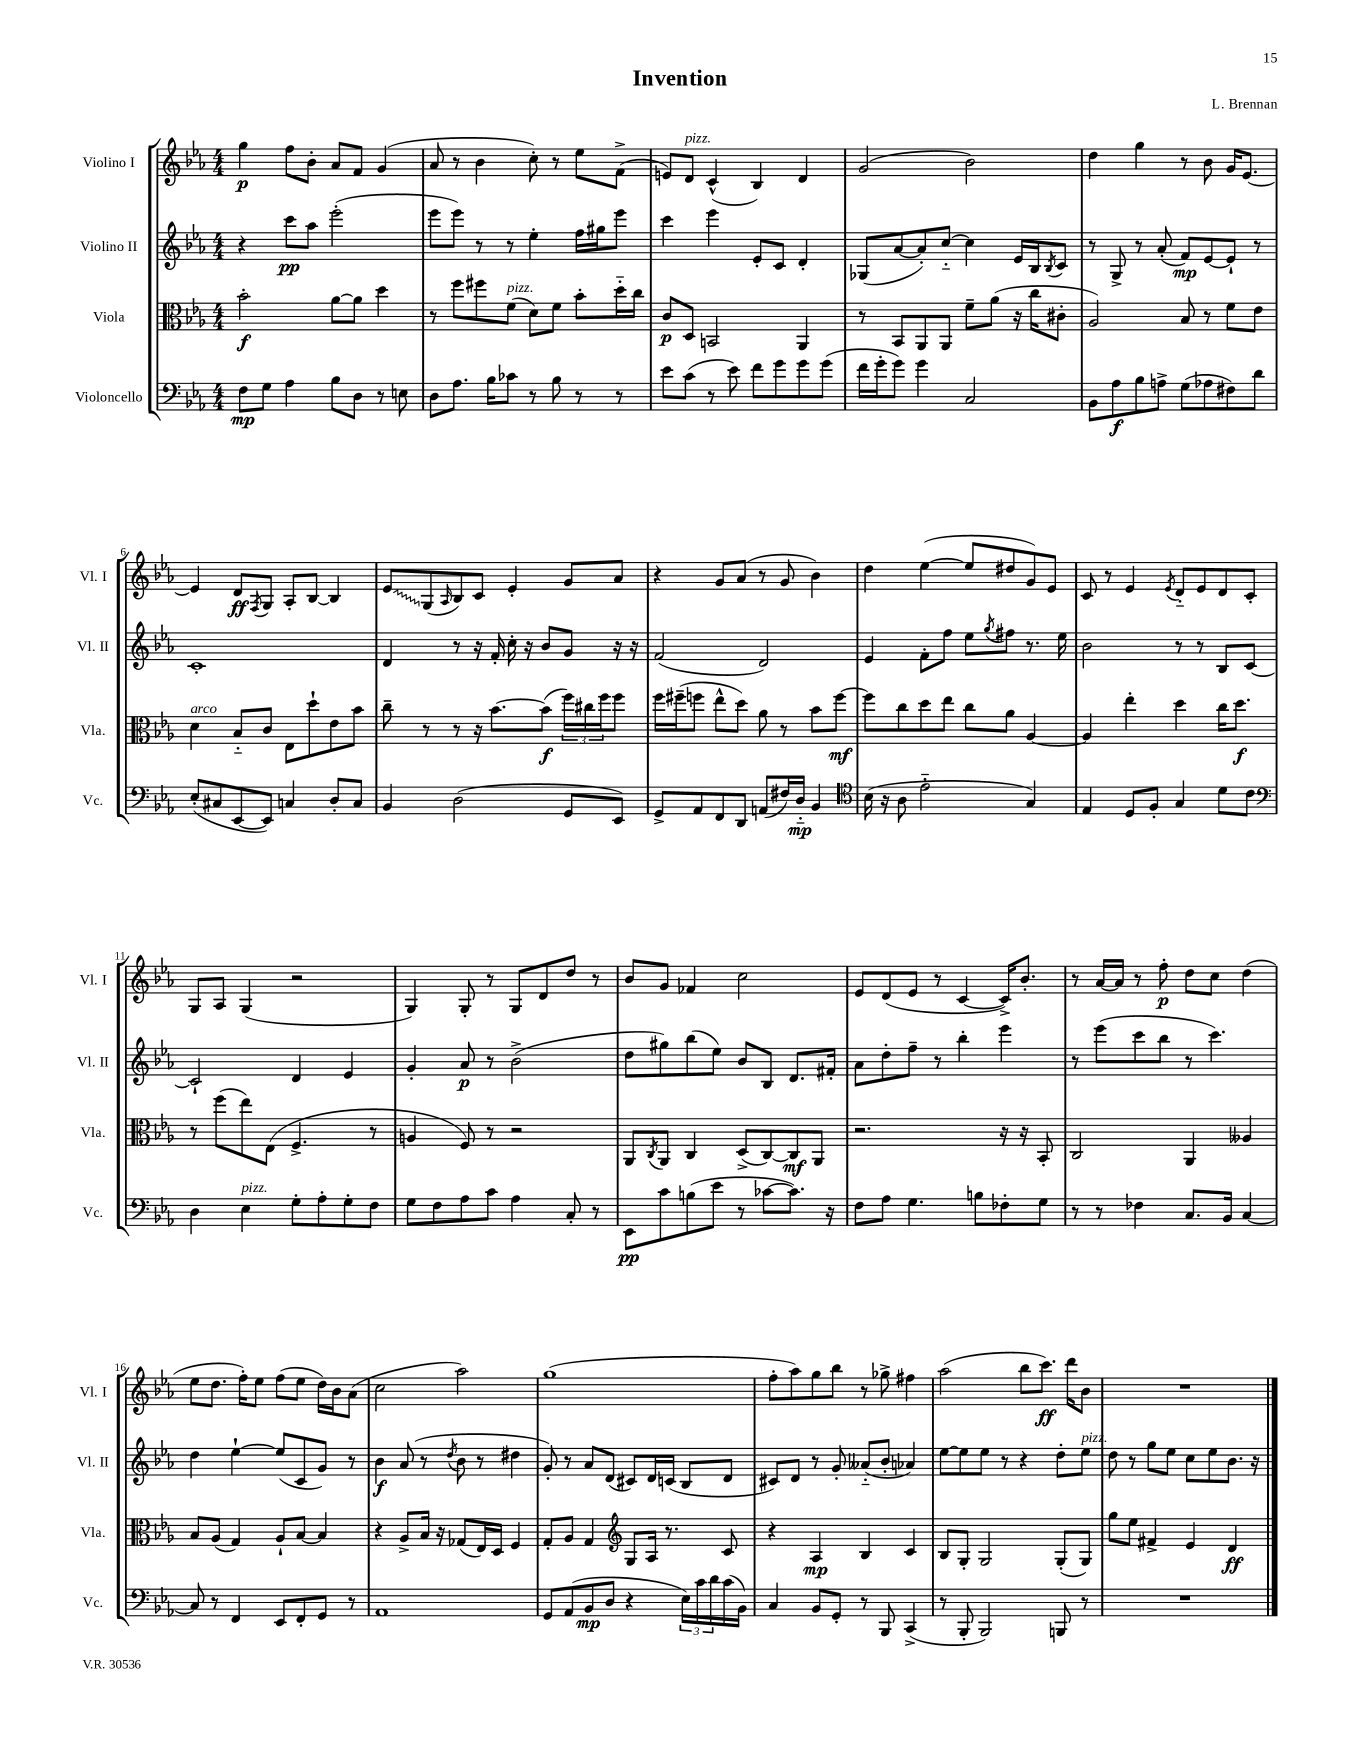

**kern	**kern	**kern	**kern
*staff4	*staff3	*staff2	*staff1
*clefF4	*clefC3	*clefG2	*clefG2
*k[b-e-a-]	*k[b-e-a-]	*k[b-e-a-]	*k[b-e-a-]
*M4/4	*M4/4	*M4/4	*M4/4
8F\L	2b-'\	4r	4gg\
8G\J	.	.	.
4A-\	.	8ccc\L	8ff\L
.	.	8aa-\J	8b-'\J
8B-\L	[8a-\L	(2eee-'\	8a-/L
8D\J	8a-\]J	.	8f/J
8r	4dd\	.	(4g/
8E\	.	.	.
=	=	=	=
8D\L	8r	8eee-\L	8a-/
8.A-\J	8ff\L	8eee-\J)	8r
.	8ff#\	8r	4b-\
16B-\LK	.	.	.
8c-\J	(8f\J	8r	.
8r	8d\L)	4ee-'\	8cc'\)
8B-\	8f\J	.	8r
8r	8b-'\L	16ff\LL	8ee-\L
.	.	16gg#\J	.
8r	16dd'~\L	8eee-\J	(8f^\J
.	16cc\JJ	.	.
=	=	=	=
8e-\L	8c/L	4ccc\	8e/L)
(8c\J	8D/J	.	8d/J
8r	2BB/	4eee-\	(4c^^/
8e-\)	.	.	.
8f\L	.	8e-'/L	4B-/)
8g\	.	8c/J	.
8g\	4AA-/	4d'/	4d/
(8g\J	.	.	.
=	=	=	=
16f\LL	8r	(8G-/L	(2g/
16g'\J	.	.	.
8g\J)	8BB-/L	[8a-/	.
4g\	8AA-/	8a-'/])	.
.	8AA-/J	[8cc'~/J	.
2C/	8f~\L	4cc\]	2b-\)
.	(8a-\J	.	.
.	16r	16e-/LL	.
.	16cc\LK	16B-/J	.
.	.	8qB-/	.
.	8c#'\J	8c/J	.
=	=	=	=
8BB-\L	2A-/)	8r	4dd\
8A-\	.	8G^/	.
8B-\	.	8r	4gg\
8A^\J	.	(8a-'/	.
(8G\L	8B-/	8f/L)	8r
8A-\	8r	[8e-/	8b-\
8F#\)	8f\L	8e-`/]J	16g/LK
.	.	.	[8.e-/J
8d\J	8e-\J	8r	.
=	=	=	=
(8E-'/L	4d\	1c'	4e-/]
8C#/	.	.	.
[8EE-/	8B-'~/L	.	8d/L
.	.	.	8qF/
8EE-/]J)	8c/J	.	8G/J
4C/	8E-\L	.	8A-'/L
.	8dd`\	.	[8B-/J
8D'/L	8e-\	.	4B-/]
8C/J	8b-\J	.	.
=	=	=	=
4BB-/	8cc~\	4d/	8e-/L
.	8r	.	(8G/
.	.	.	16qqA-/
(2D\	8r	8r	8B-/)
.	16r	16r	8c/J
.	[8.b-\L	16f'/	.
.	.	16cc'\	4e-'/
.	.	16r	.
.	(8b-\]J	8b-/L	.
8GG/L	24ff\LL)	8g/J	8g/L
.	24cc#\	.	.
.	24ff\J	.	.
8EE-/J)	8ff\J	16r	8a-/J
.	.	16r	.
=	=	=	=
8GG^/L	16ff\LL	(2f/	4r
.	(16ff#~\J	.	.
8AA-/	8ff\J	.	.
8FF/	8ee-^^\L	.	8g/L
8DD/J	8dd\J)	.	(8a-/J
(8AA/L	8a-\	2d/)	8r
16F#/L)	8r	.	8g/
16D'~/JJ	.	.	.
4BB-/	8b-\L	.	4b-\)
.	[8ff\J	.	.
=	=	=	=
*clefC4	*	*	*
(16B-\	8ff\]L	4e-/	4dd\
16r	.	.	.
8A-\	8cc\	.	.
2e-'~\	8dd\	8f'\L	([4ee-\
.	8ee-\J	8ff\J	.
.	8cc\L	8ee-\L	8ee-/]L
.	.	8qgg/	.
.	8a-\J	8ff#\J	8dd#/
4G/)	[4A-/	8.r	8g/)
.	.	.	8e-/J
.	.	16ee-\	.
=	=	=	=
4E-/	4A-/]	2b-\	8c/
.	.	.	8r
8D/L	4ee-'\	.	4e-/
8F'/J	.	.	.
.	.	.	8qe-/
4G/	4dd\	8r	8d'~/L
.	.	8r	8e-/
8d\L	16cc\LK	8B-/L	8d/
.	8.dd\J	.	.
8c\J	.	[8c/J	8c'/J
=	=	=	=
*clefF4	*	*	*
4D\	8r	2c`/]	8G/L
.	(8ff\L	.	8A-/J
4E-\	8ee-\)	.	(4G/
.	(8E-\J	.	.
8G'\L	4.F^/	4d/	2r
8A-'\	.	.	.
8G'\	.	4e-/	.
8F\J	8r	.	.
=	=	=	=
8G\L	4A/	4g'/	4G/)
8F\	.	.	.
8A-\	8F/)	8a-/	8G'/
8c\J	8r	8r	8r
4A-\	2r	(2b-^\	8G/L
.	.	.	8d/
8C'/	.	.	8dd/J
8r	.	.	8r
=	=	=	=
8EE-\L	8AA-/L	8dd\L	8b-/L
.	8qC/	.	.
8c\	8AA-/J	8gg#\)	8g/J
(8B\	4C/	(8bb-\	4f-/
8e-\J	.	8ee-\J)	.
8r	(8D^/L	8b-/L	2cc\
[8c-\L	[8C/)	8B-/J	.
8.c-\]J)	8C/]	8.d/L	.
.	8AA-/J	.	.
16r	.	16f#'/Jk	.
=	=	=	=
8F\L	2.r	8a-\L	8e-/L
8A-\J	.	8dd'\	(8d/
4.G\	.	8ff~\J	8e-/J
.	.	8r	8r
.	.	4bb-'\	[4c/
8B\L	.	.	.
8F-'\	16r	4eee-\	16c^/]LK)
.	16r	.	8.b-'/J
8G\J	8BB-'/	.	.
=	=	=	=
8r	2C/	8r	8r
8r	.	(8eee-\L	[16a-/LL
.	.	.	16a-/]JJ
4F-\	.	8ccc\	8r
.	.	8bb-\J	8ff'\
8.C/L	4AA-/	8r	8dd\L
.	.	4.ccc\)	8cc\J
16BB-/Jk	.	.	.
[4C/	4A--/	.	(4dd\
=	=	=	=
8C/]	8B-/L	4dd\	8ee-\L
8r	(8A-/J	.	8.dd\J
4FF/	4G/)	[4ee-`\	.
.	.	.	16ff'\LK)
.	.	.	8ee-\J
8EE-/L	8A-`/L	(8ee-/]L	(8ff\L
8FF'/	[8B-/J	8c/	8ee-\J
8GG/J	4B-/]	8g/J)	16dd\LL)
.	.	.	16b-\J
8r	.	8r	(8a-\J
=	=	=	=
1AA-	4r	4b-\	2cc\
.	8A-^/L	(8a-/	.
.	16B-/Jk	8r	.
.	16r	.	.
.	.	8qdd/	.
.	(8G-/L	8b-\	2aa-\)
.	16E-/L)	8r	.
.	16D/JJ	.	.
.	4F/	4dd#\	.
=	=	=	=
8GG/L	8G'/L	8g'/)	(1gg
(8AA-/	8A-/J	8r	.
8BB-/	4G/	8a-/L	.
8D/J	.	(8d/J	.
*	*clefG2	*	*
4r	8G/L	8c#/L)	.
.	16A-/Jk	16d/L	.
.	8.r	(16c/JJ	.
24E-\LL)	.	8B-/L	.
24c\	.	.	.
24d\	.	.	.
(16c\	8c/	8d/J	.
16BB-\JJ)	.	.	.
=	=	=	=
4C/	4r	8c#/L)	8ff'\L
.	.	8d/J	8aa-\)
8BB-/L	4A-/	8r	8gg\
8GG'/J	.	8g'/	8bb-\J
8r	4B-/	(8a--'~/L	8r
8BBB-/	.	8b-'/J	8gg-^\
(4CC^/	4c/	4a-/)	4ff#\
=	=	=	=
8r	8B-/L	[8ee-\L	(2aa-\
8BBB-'/	8G'/J	8ee-\]	.
2BBB-/)	2G/	8ee-\J	.
.	.	8r	.
.	.	4r	8bb-\L
.	.	.	8.ccc\J)
8BBB/	(8G'/L	8dd'\L	.
.	.	.	16ddd\LK
8r	8G/J)	8ee-\J	8b-\J
=	=	=	=
1r	8gg\L	8dd\	1r
.	8ee-\J	8r	.
.	4f#^/	8gg\L	.
.	.	8ee-\J	.
.	4e-/	8cc\L	.
.	.	8ee-\	.
.	4d/	8.b-\J	.
.	.	16r	.
==	==	==	==
*-	*-	*-	*-
